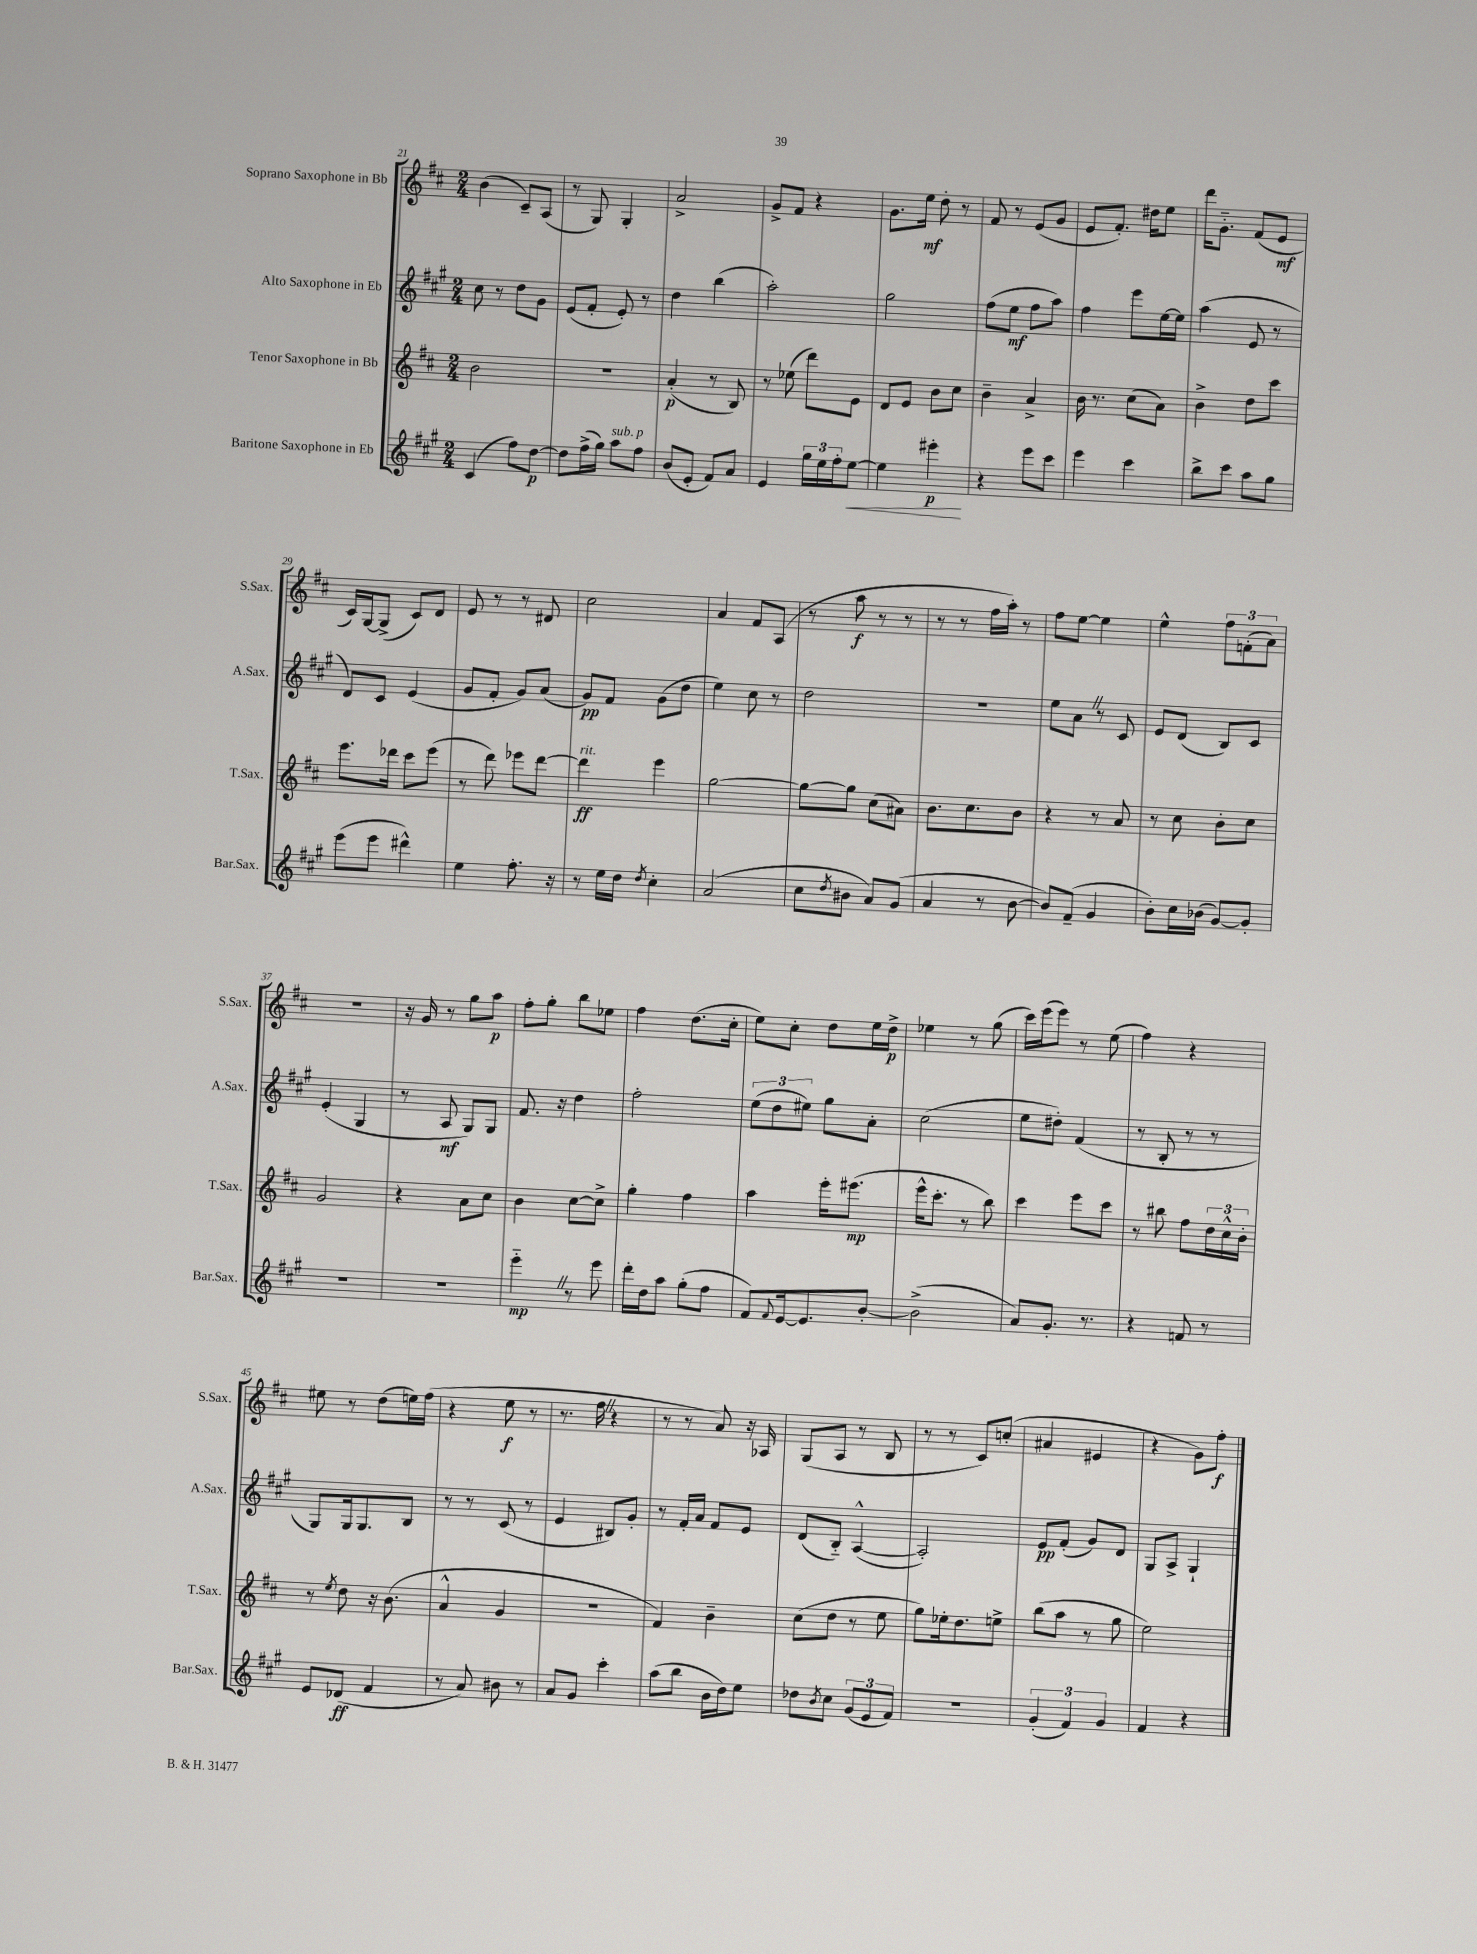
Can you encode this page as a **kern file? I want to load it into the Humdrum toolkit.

**kern	**dynam	**kern	**dynam	**kern	**dynam	**kern	**dynam
*part4	*part4	*part3	*part3	*part2	*part2	*part1	*part1
*staff4	*staff4	*staff3	*staff3	*staff2	*staff2	*staff1	*staff1
*I"Baritone Saxophone in Eb	*	*I"Tenor Saxophone in Bb	*	*I"Alto Saxophone in Eb	*	*I"Soprano Saxophone in Bb	*
*I'Bar.Sax.	*	*I'T.Sax.	*	*I'A.Sax.	*	*I'S.Sax.	*
*clefG2	*	*clefG2	*	*clefG2	*	*clefG2	*
*k[f#c#g#]	*	*k[f#c#]	*	*k[f#c#g#]	*	*k[f#c#]	*
*M2/4	*	*M2/4	*	*M2/4	*	*M2/4	*
=21	=21	=21	=21	=21	=21	=21	=21
(4c#/	.	2b\	.	8cc#\	.	(4b\	.
.	.	.	.	8r	.	.	.
8ff#\L)	.	.	.	8dd\L	.	8c#~/L)	.
[8dd\J	p	.	.	8g#\J	.	(8A/J	.
=22	=22	=22	=22	=22	=22	=22	=22
8dd\L]	.	2r	.	(8e/L	.	8r	.
(16ff#^\L	.	.	.	8f#'/J	.	8G/)	.
16gg#\JJ)	.	.	.	.	.	.	.
!LO:TX:a:i:t=sub. p	!	!	!	!	!	!	!
8aa\L	.	.	.	8e'/)	.	4G'/	.
8ff#\J	.	.	.	8r	.	.	.
=23	=23	=23	=23	=23	=23	=23	=23
(8b/L	.	(4a'/	p	4dd\	.	2a^/	.
8e'/J	.	.	.	.	.	.	.
8f#/L)	.	8r	.	(4bb\	.	.	.
8a/J	.	8B/)	.	.	.	.	.
=24	=24	=24	=24	=24	=24	=24	=24
4e/	.	8r	.	2aa'\)	.	8g^/L	.
.	.	(8ee-X\	.	.	.	8f#/J	.
24gg#\LL	.	8ddd\L)	.	.	.	4r	.
24ee\	.	.	.	.	.	.	.
24ff#'\J	.	.	.	.	.	.	.
!	!LO:HP:b	!	!	!	!	!	!
[8ee\J	<	8e\J	.	.	.	.	.
=25	=25	=25	=25	=25	=25	=25	=25
4ee\]	.	8d/L	.	2gg#\	.	8.g\L	.
.	.	8e/J	.	.	.	.	.
.	.	.	.	.	.	16ee\Jk	mf
4eee#X'\	p	8b\L	.	.	.	8dd'\	.
.	.	8cc#\J	.	.	.	8r	.
.	[	.	.	.	.	.	.
=26	=26	=26	=26	=26	=26	=26	=26
4r	.	4b~\	.	(8ff#\L	.	8f#/	.
.	.	.	.	8ee\J	mf	8r	.
8eee\L	.	4a^/	.	8ff#\L	.	(8e/L	.
8ccc#\J	.	.	.	8aa\J)	.	8g/J	.
=27	=27	=27	=27	=27	=27	=27	=27
4eee\	.	16b\	.	4ff#\	.	8e/L	.
.	.	8.r	.	.	.	.	.
.	.	.	.	.	.	8.f#'/J)	.
4ccc#\	.	(8cc#\L	.	8eee\L	.	.	.
.	.	.	.	.	.	16dd#X\KL	.
.	.	8a\J)	.	[16ee\L	.	8ee\J	.
.	.	.	.	16ee\JJ]	.	.	.
=28	=28	=28	=28	=28	=28	=28	=28
8bb^\L	.	4b^\	.	(4aa\	.	16ddd\KL	.
.	.	.	.	.	.	8.g\J	.
8ccc#\J	.	.	.	.	.	.	.
8aa\L	.	8dd\L	.	8e/	.	(8f#/L	.
8gg#\J	.	8ccc#\J	.	8r	.	8e/J	mf
!!LO:LB:g=z
=29	=29	=29	=29	=29	=29	=29	=29
(8eee\L	.	8.eee\L	.	8d/L)	.	16c#/LL)	.
.	.	.	.	.	.	[16G/J	.
8eee\J	.	.	.	8c#/J	.	(8G^/J]	.
.	.	16ddd-X\Jk	.	.	.	.	.
4ddd#X^^\)	.	8ccc#\L	.	(4e/	.	8c#/L)	.
.	.	(8eee\J	.	.	.	8d/J	.
=30	=30	=30	=30	=30	=30	=30	=30
4ee\	.	8r	.	8g#/L	.	8e/	.
.	.	8ddd\)	.	8f#'/J	.	8r	.
8.ff#'\	.	8eee-X\L	.	8g#/L)	.	8r	.
.	.	[8ddd\J	.	(8a/J	.	8d#X/	.
16r	.	.	.	.	.	.	.
=31	=31	=31	=31	=31	=31	=31	=31
!	!	!LO:TX:a:i:t=rit.	!	!	!	!	!
8r	.	4ddd\]	ff	8g#/L)	pp	2cc#\	.
16ee\LL	.	.	.	8f#/J	.	.	.
16dd\JJ	.	.	.	.	.	.	.
8qdd/	.	.	.	.	.	.	.
4cc#'\	.	4eee\	.	(8g#\L	.	.	.
.	.	.	.	8dd\J	.	.	.
=32	=32	=32	=32	=32	=32	=32	=32
(2a/	.	[2gg\	.	4ee\)	.	4a/	.
.	.	.	.	8cc#\	.	8f#/L	.
.	.	.	.	8r	.	(8A/J	.
=33	=33	=33	=33	=33	=33	=33	=33
8cc#\L	.	8gg\L_	.	2dd\	.	8r	.
8qdd/	.	.	.	.	.	.	.
8b#X\J	.	8gg\J]	.	.	.	8aa\	f
8a/L)	.	(8cc#\L	.	.	.	8r	.
(8g#/J	.	8a#X\J)	.	.	.	8r	.
=34	=34	=34	=34	=34	=34	=34	=34
4a/	.	8.b\L	.	2r	.	8r	.
.	.	.	.	.	.	8r	.
.	.	8.cc#\	.	.	.	.	.
8r	.	.	.	.	.	16ff#\LL	.
.	.	.	.	.	.	16aa'\JJ)	.
[8b\	.	8b\J	.	.	.	8r	.
=35	=35	=35	=35	=35	=35	=35	=35
8b/L])	.	4r	.	8ee\L	.	8ff#\L	.
(8f#~/J	.	.	.	8aZ\J	.	[8ee\J	.
4g#/	.	8r	.	8r	.	4ee\]	.
.	.	8a/	.	8c#/	.	.	.
=36	=36	=36	=36	=36	=36	=36	=36
8b'\L)	.	8r	.	8e/L	.	4ee^^\	.
16cc#\L	.	8cc#\	.	(8d/J	.	.	.
(16b-X\JJ	.	.	.	.	.	.	.
[8g#/L)	.	8b'\L	.	8B/L)	.	12ff#\L	.
.	.	.	.	.	.	(12fn'\	.
8g#'/J]	.	8cc#\J	.	8c#/J	.	.	.
.	.	.	.	.	.	12a\J)	.
!!LO:LB:g=z
=37	=37	=37	=37	=37	=37	=37	=37
2r	.	2g/	.	(4e'/	.	2r	.
.	.	.	.	4G#/	.	.	.
=38	=38	=38	=38	=38	=38	=38	=38
2r	.	4r	.	8r	.	16r	.
.	.	.	.	.	.	16g/	.
.	.	.	.	8A/	mf	8r	.
.	.	8a\L	.	8G#/L)	.	8gg\L	.
.	.	8cc#\J	.	8G#/J	.	8aa\J	p
=39	=39	=39	=39	=39	=39	=39	=39
4eeeZ\	mp	4b\	.	8.f#/	.	8ff#'\L	.
.	.	.	.	.	.	8gg'\J	.
.	.	.	.	16r	.	.	.
8r	.	[8cc#\L	.	4dd\	.	8bb\L	.
8eee\	.	8cc#^\J]	.	.	.	8ee-X\J	.
=40	=40	=40	=40	=40	=40	=40	=40
16ddd'\LL	.	4gg'\	.	2ff#'\	.	4ff#\	.
16dd\J	.	.	.	.	.	.	.
8aa\J	.	.	.	.	.	.	.
(8gg#'\L	.	4ff#\	.	.	.	(8.dd\L	.
8ff#\J	.	.	.	.	.	.	.
.	.	.	.	.	.	16cc#'\Jk	.
=41	=41	=41	=41	=41	=41	=41	=41
8f#/L)	.	4aa\	.	(12ee\L	.	8ee\L)	.
.	.	.	.	12dd\	.	.	.
8qqf#/	.	.	.	.	.	.	.
[16e/k	.	.	.	.	.	8cc#'\J	.
.	.	.	.	12ee#X\J)	.	.	.
8.e/]	.	.	.	.	.	.	.
.	.	16eee'\KL	.	8gg#\L	.	8dd\L	.
.	.	(8.eee#X\J	mp	.	.	.	.
[8b'/J	.	.	.	8a'\J	.	16ee\L	.
.	.	.	.	.	.	16dd^\JJ	p
=42	=42	=42	=42	=42	=42	=42	=42
(2b^\]	.	16eee^^\KL	.	(2cc#\	.	4ee-X\	.
.	.	8.ccc#'\J	.	.	.	.	.
.	.	8r	.	.	.	8r	.
.	.	8bb\)	.	.	.	(8gg\	.
=43	=43	=43	=43	=43	=43	=43	=43
8a/L)	.	4ccc#\	.	8ee\L	.	16ccc#\LL)	.
.	.	.	.	.	.	(16eee\J	.
8.g#'/J	.	.	.	8dd#X'\J)	.	8eee\J)	.
.	.	8eee\L	.	(4f#/	.	8r	.
8.r	.	.	.	.	.	.	.
.	.	8ccc#\J	.	.	.	(8ee\	.
=44	=44	=44	=44	=44	=44	=44	=44
4r	.	8r	.	8r	.	4ff#\)	.
.	.	8bb#X\	.	8B'/	.	.	.
8fn/	.	8ff#\L	.	8r	.	4r	.
8r	.	24dd\L	.	8r	.	.	.
.	.	24cc#^^\	.	.	.	.	.
.	.	24b'\JJ	.	.	.	.	.
!!LO:LB:g=z
=45	=45	=45	=45	=45	=45	=45	=45
8e/L	.	8r	.	8G#/L)	.	8ee#X\	.
.	.	8qee/	.	.	.	.	.
(8d-X/J	ff	8dd\	.	16G#/k	.	8r	.
.	.	.	.	8.G#/	.	.	.
4f#/	.	16r	.	.	.	(8dd\L	.
.	.	(8.b\	.	.	.	.	.
.	.	.	.	8B/J	.	16een\L)	.
.	.	.	.	.	.	(16ff#\JJ	.
=46	=46	=46	=46	=46	=46	=46	=46
8r	.	4a^^/	.	8r	.	4r	.
8a/)	.	.	.	8r	.	.	.
8b#X\	.	4g/	.	(8c#/	.	8ee\	f
8r	.	.	.	8r	.	8r	.
=47	=47	=47	=47	=47	=47	=47	=47
8a/L	.	2r	.	4e/	.	8.r	.
8g#/J	.	.	.	.	.	.	.
.	.	.	.	.	.	16ff#Z\	.
4ccc#'\	.	.	.	8B#X/L)	.	4r	.
.	.	.	.	8g#'/J	.	.	.
=48	=48	=48	=48	=48	=48	=48	=48
(8aa\L	.	4f#/)	.	8r	.	8r	.
8bb\J	.	.	.	16f#'/LL	.	8r	.
.	.	.	.	16a/JJ	.	.	.
16b\LL	.	4b~\	.	8f#/L	.	8a/)	.
16dd\J)	.	.	.	.	.	.	.
8ee\J	.	.	.	8e/J	.	16r	.
.	.	.	.	.	.	16A-X/	.
=49	=49	=49	=49	=49	=49	=49	=49
8dd-X\L	.	(8cc#\L	.	(8d/L	.	(8G/L	.
8qb/	.	.	.	.	.	.	.
8cc#\J	.	8dd\J	.	8B/J)	.	8A/J	.
(12g#/L	.	8r	.	([4A^^/	.	8r	.
12e/	.	.	.	.	.	.	.
.	.	8ee\	.	.	.	8B/	.
12f#/J)	.	.	.	.	.	.	.
=50	=50	=50	=50	=50	=50	=50	=50
2r	.	8gg\L)	.	2A'/])	.	8r	.
.	.	16ee-X'\k	.	.	.	8r	.
.	.	8.dd\	.	.	.	.	.
.	.	.	.	.	.	8c#/L)	.
.	.	8een^\J	.	.	.	(8ccn'/J	.
=51	=51	=51	=51	=51	=51	=51	=51
(6g#'/	.	(8bb\L	.	8e/L	pp	4a#X/	.
.	.	8aa\J	.	(8f#'/J	.	.	.
6f#/)	.	.	.	.	.	.	.
.	.	8r	.	8g#/L)	.	4e#X/	.
6g#/	.	.	.	.	.	.	.
.	.	8gg\	.	8d/J	.	.	.
=52	=52	=52	=52	=52	=52	=52	=52
4f#/	.	2ee\)	.	8G#/L	.	4r	.
.	.	.	.	8A^/J	.	.	.
4r	.	.	.	4G#`/	.	8g\L)	.
.	.	.	.	.	.	8ff#'\J	f
==	==	==	==	==	==	==	==
*-	*-	*-	*-	*-	*-	*-	*-
